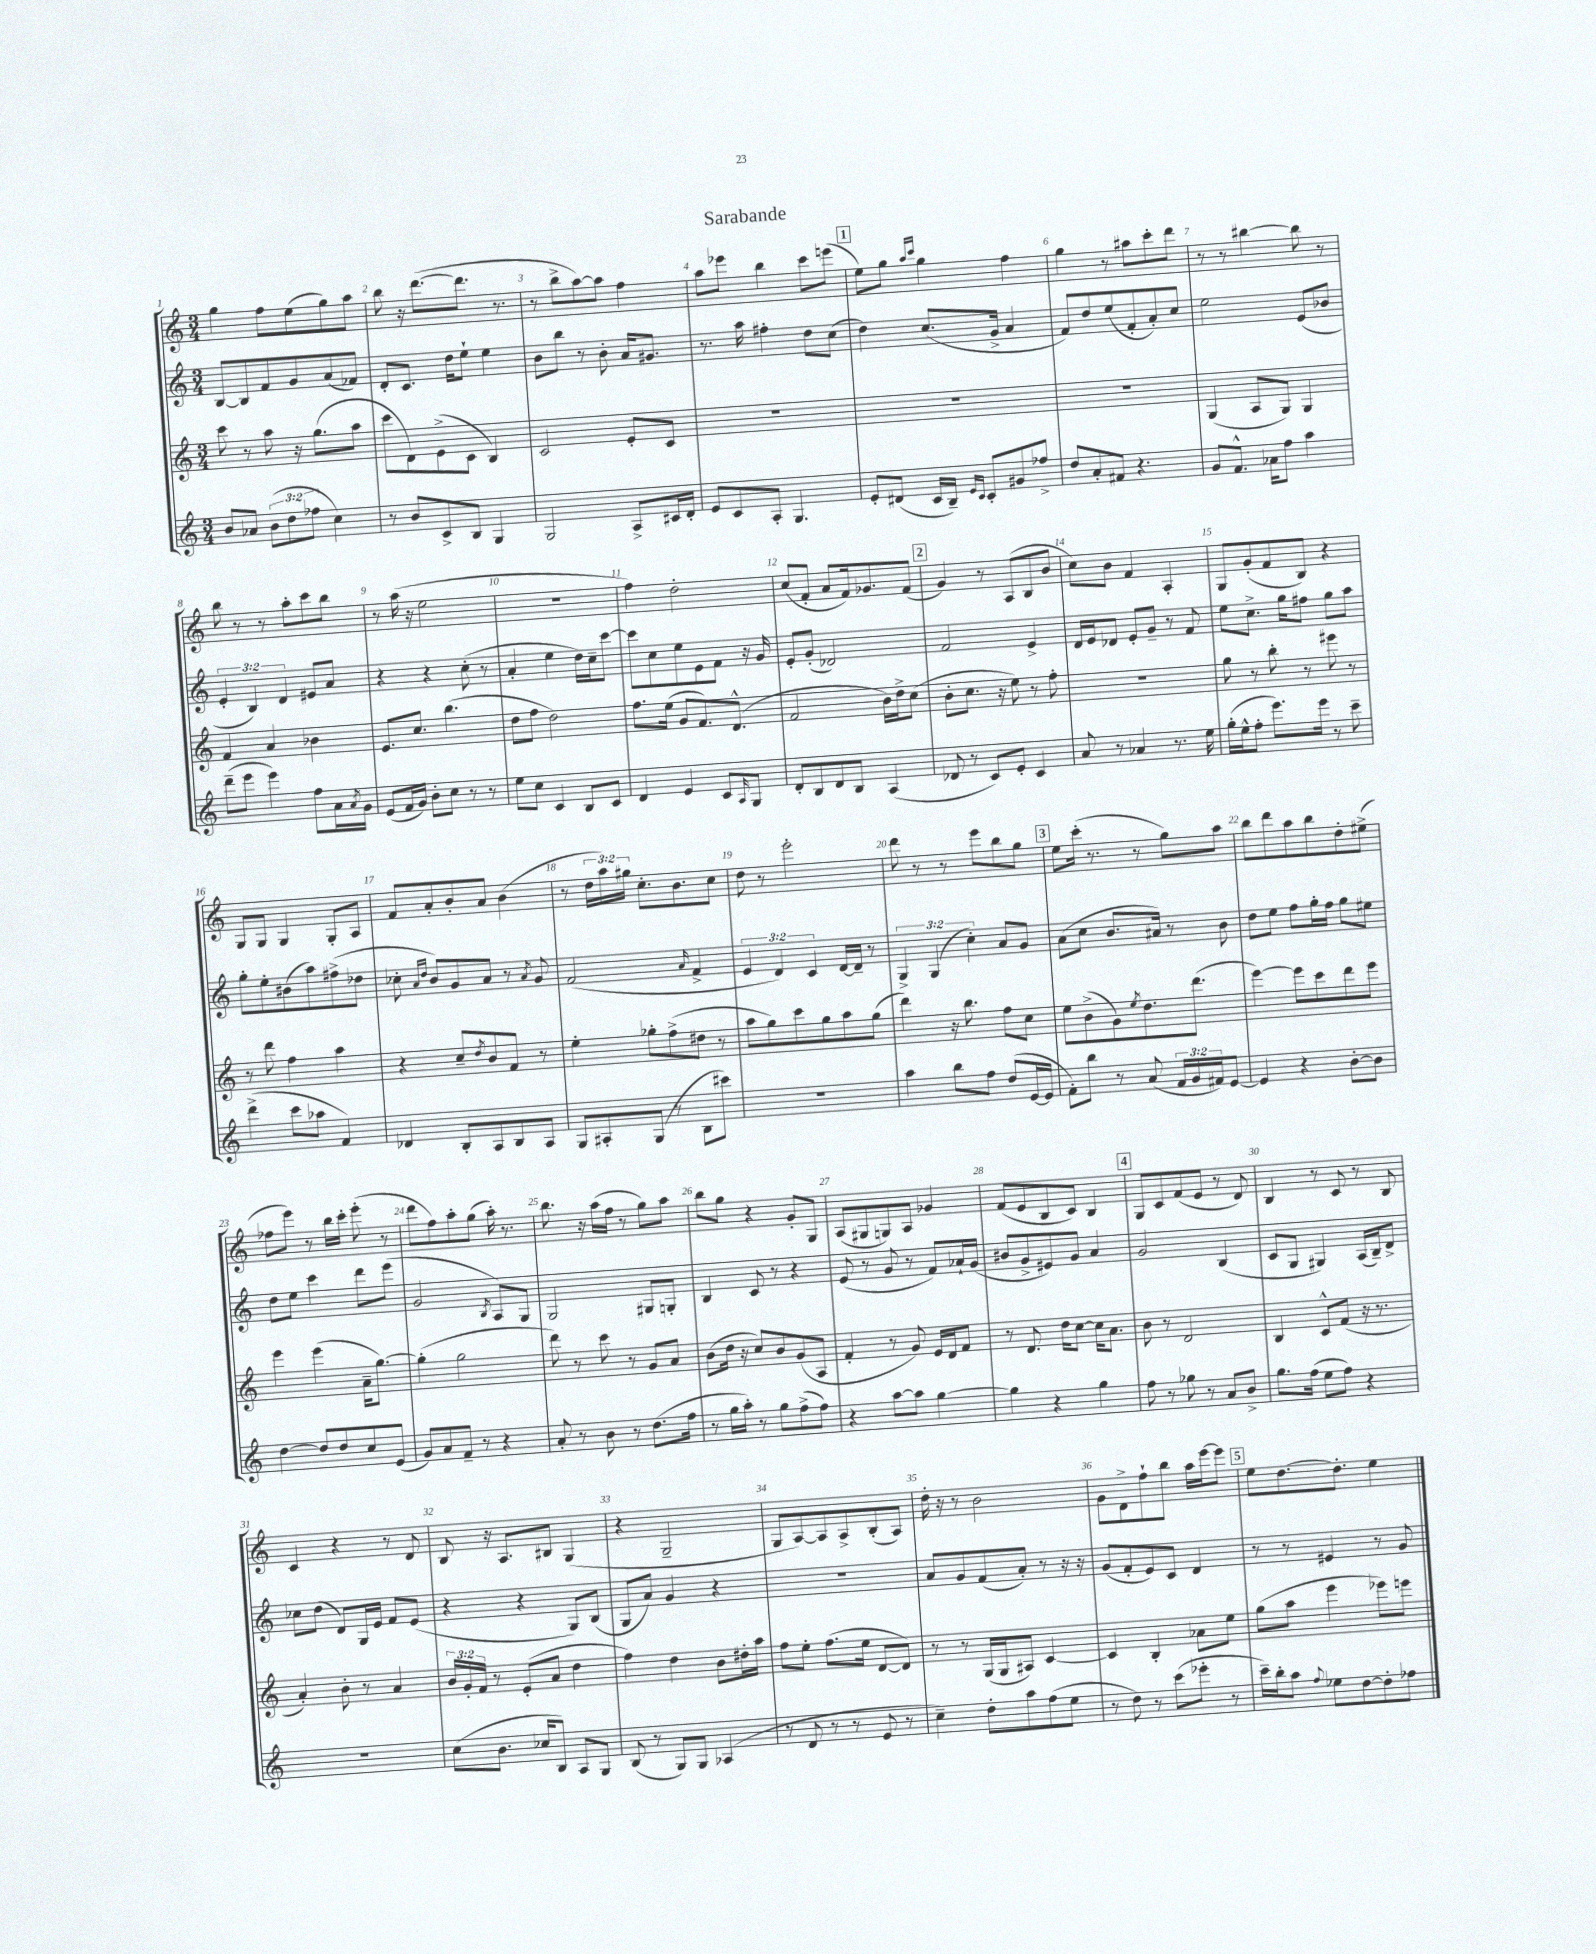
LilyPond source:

\header { title = "Sarabande" }
<<
\new StaffGroup <<
\new Staff = "s0" {
    \clef treble \key c \major \numericTimeSignature \time 3/4 \override Staff.TupletNumber.text = #tuplet-number::calc-fraction-text
    g''4 f''8 e''8( g''8) a''8 |
    b''8 r16 d'''8.~( d'''8. r8. |
    r8 b''8-> a''8~) a''8 f''4 |
    a''8 ees'''8 b''4 c'''8 e'''8( |
    \mark \markup { \box "1" } e''8) g''8 \grace { a''16 c'''16 } g''4 f''4 |
    g''4 r8 ais''8 c'''8-. d'''8 |
    r8 r8 bis''4~ bis''8 r8 |
    b''8 r8 r8 a''8-. c'''8 b''8 |
    r8 a''16( r16 e''2 |
    R2. |
    f''4) d''2-. |
    c''8( f'8-. a'8 f'16) ges'8. f'8( |
    \mark \markup { \box "2" } g'4) r8 a8( b8 b'8 |
    c''8) b'8 f'4 a4-. |
    g8 g'8-.( f'8 b8) r4 |
    g8 g8 g4 g8-. a8 |
    f'8 a'8-. b'8-. a'8 b'4( |
    r8 \tuplet 3/2 { d''16 a''16) gis''16 } c''8.-. b'8. c''8 |
    d''8 r8 e'''2-. |
    d'''8 r8 r8 e'''8 b''8 g''8 |
    \mark \markup { \box "3" } e''8 c'''16-.( r8. r8 g''8) a''8 |
    b''8 d'''8 a''8 b''8 d''8-. eis''8->( |
    fes''8 e'''8) r8 b''16 c'''16-. e'''8-.( r8 |
    d'''8 f''8) a''8-. g''8( a''16-.) r8. |
    b''8. r16 a''16( f''16 r8 g''8) a''8 |
    b''8 g''8 r4 g'8-. g8 |
    a8( gis8 g8) a8 ges'4 |
    f'8( e'8 b8 c'8) b4 |
    \mark \markup { \box "4" } g8 c'8 f'8( e'8 r8 d'8) |
    b4 r8 c'8 r8 b8 |
    c'4 r4 r8 d'8 |
    b8 r16 a8. bis8 g4( |
    r4 g2-- |
    g8 a8~) a8 a8-> b8-.( a8) |
    d''16-. r16 r8 b'2 |
    g'8 d'8-> f''8-! b''8 a''16 e'''16~ e'''8 |
    \mark \markup { \box "5" } e''8 d''8.~ d''8.-. e''4 \bar "|." |
}
\new Staff = "s1" {
    \clef treble \key c \major \numericTimeSignature \time 3/4 \override Staff.TupletNumber.text = #tuplet-number::calc-fraction-text
    b8~ b8 f'8 g'8 a'8( fes'8) |
    d'8-. c'8. d''16 e''8-! e''4 |
    b'8 b''8 r8 b'8-. a'16 gis'8. |
    r8. a''16 fis''4-. d''8 c''8( |
    \mark \markup { \box "1" } d''4) c''8.( g'16-> a'4 |
    f'8) d''8 e''8( f'8-. a'8-.) c''8 |
    e''2 e'8( bes'8 |
    \tuplet 3/2 { e'4-. b4) d'4 } eis'8 a'8 |
    r4 r4 c''8-.( r8 |
    a'4-. e''4 d''16) c''16-- c'''8~ |
    c'''8 c''8 e''8 e'8 f'8 r16 g'16 |
    e'8-. g'8-.( des'2) |
    \mark \markup { \box "2" } f'2 e'4-> |
    d'16 e'16 des'8 e'8-. g'8-- r8 f'8 |
    e''8 c''8.-> g''16 fis''8 g''8 a''8 |
    g''8-. e''8-. bis'8( a''8) fis''8->( des''8 |
    ces''8-. \grace { a'16 d''16 } b'8) g'8 a'8 r8 \acciaccatura { a'8 } g'8 |
    f'2( \grace { a'16 } f'4-> |
    \tuplet 3/2 { e'4 d'4) c'4 } d'16~ d'16-- r8 |
    \tuplet 3/2 { g4-> g4( c''4-.) } a'8 g'8 |
    \mark \markup { \box "3" } a'8( c''8 b'8. ais'16) r8 b'8 |
    d''8 e''8 f''8 g''16-. f''16 g''8 eis''8 |
    d''8 e''8 c'''4 d'''8 e'''8( |
    g'2 \acciaccatura { b8 } a8) g8 |
    g2 gis8 g8-. |
    b4 c'8 r8 r4 |
    e'8( r8 g'8 r8 f'8) aes'16-! g'16( |
    bis'8 g'8-> eis'8) g'8 a'4 |
    \mark \markup { \box "4" } g'2 b4( |
    c'8 g8 gis4) a16( b16--) d'8-> |
    ces''8 d''8( d'8) g16 e'16 f'8 e'8( |
    r4 r4 g8) b8( |
    g8 a'8) g'4 r4 |
    R2. |
    a'8 g'8 f'8( a'8-.) r8 r16 r16 |
    g'8( f'8-. e'8) c'8 d'4 |
    \mark \markup { \box "5" } r8 r8 eis'4 r8 g'8 \bar "|." |
}
\new Staff = "s2" {
    \clef treble \key c \major \numericTimeSignature \time 3/4 \override Staff.TupletNumber.text = #tuplet-number::calc-fraction-text
    c'''8 r8 a''8 r16 g''8.( a''8 |
    c'''8 d'8) e'8->( c'8 b4) |
    c'2 e'8-. c'8 |
    R2. |
    \mark \markup { \box "1" } R2. |
    R2. |
    g4( a8 g8) g4 |
    f'4 a'4 bes'4 |
    e'8. c''8. b''4.( |
    d''8 f''8 d''2) |
    f''8. e''16( g'8 f'8.) d'8.-^( |
    f'2 b'16) d''16-> c''8( |
    \mark \markup { \box "2" } b'8-. c''8. r16 e''8) r8 f''8-. |
    R2. |
    g''8 r8 b''8-. r8 eis'''8 r8 |
    r8 d'''8 f''4 a''4 |
    r4 c''8-- \acciaccatura { d''8 } b'8 f'8 r8 |
    e''4-. ges''8-. f''8->( dis''8 r8 |
    a''8 g''8) c'''8 g''8 a''8 g''8( |
    d'''4) r16 b''8. f''8 c''8 |
    \mark \markup { \box "3" } e''8 b'8->( g'8) \acciaccatura { e''8 } d''8. d'''8.( |
    e'''4~) e'''8 c'''8 d'''8 e'''8 |
    e'''4 e'''4( a'16-- g''8.~) |
    g''4-.( g''2 |
    d'''8) r8 c'''8 r8 g'8 a'8 |
    b'8( d''16 r16 c''8) b'8 g'8( a8 |
    f'4-. r8 g'8) e'16 d'16 f'8 |
    r8 d'8. d''16 c''8~ c''16 a'8. |
    \mark \markup { \box "4" } b'8 r8 d'2 |
    b4 c'8-^ f'8( r16 r8. |
    a'4-.) b'8-. r8 a'4 |
    \tuplet 3/2 { b'16 g'16-. f'16 } r8 e'8-.( a'8 d''4 |
    f''4) d''4 b'8 dis''16-. a''16 |
    f''8 e''8-. f''8.( e''16 d'8~ d'8) |
    r8 r8 g16( g16 ais8) c'4~ |
    c'4 b4-. aes'8 e''8 |
    \mark \markup { \box "5" } g''8( a''8 e'''4 ees'''8) e'''8 \bar "|." |
}
\new Staff = "s3" {
    \clef treble \key c \major \numericTimeSignature \time 3/4 \override Staff.TupletNumber.text = #tuplet-number::calc-fraction-text
    b'8 aes'8 \tuplet 3/2 { b'8( d''8 fes''8 } c''4) |
    r8 b'8 c'8-> b8 g4 |
    g2 a8-> cis'16 d'16-. |
    e'8 c'8 a8-. g4. |
    \mark \markup { \box "1" } e'8-. dis'8( c'16 b16--) \grace { e'16 c'16 } c'8-. gis'8 fes''8-> |
    d''8 a'8-. fis'8 r4. |
    g'8 f'8.-^ aes'16 f''8 a''4 |
    d'''8--( e'''8 e'''4) f''8 a'16 \acciaccatura { a'8 } g'16 |
    e'8( f'16 g'16) b'8-. c''8 r8 r8 |
    e''8 c''8 c'4 b8 c'8 |
    d'4 e'4 c'8 \grace { a16 } g8 |
    d'8-. b8 d'8 b8 a4( |
    \mark \markup { \box "2" } des'8 r8 c'8) e'8-. c'4 |
    a'8 r8 aes'4 r8. e''16 |
    g''16-.( e''16-^ f''8-. e'''8.) e'''16 r8 c'''8-- |
    d'''4->( c'''8 aes''8 f'4) |
    des'4 b8-. a8 b8 a8 |
    g8 ais8-. g8( r8 b8 cis'''8) |
    R2. |
    a''4 b''8 f''8 d''8( e'16~ e'16 |
    \mark \markup { \box "3" } f'8-.) b''8 r8 a'8( \tuplet 3/2 { f'16 g'16 fis'16) } e'8~ |
    e'4 r4 b'8~-. b'8 |
    d''4~ d''8 d''8 c''8 e'8( |
    g'8) a'8 f'8-- r8 r4 |
    a'8-. r8 b'8 r8 d''8.( f''16 |
    r8 g''16 a''16-.) r8 g''8 f''8->( f''8) |
    r4 a''8~ a''8 g''4~ |
    g''4 r4 g''4 |
    \mark \markup { \box "4" } f''8 r8 ges''8 r8 a'8 b'8-> |
    g''8. f''16( e''8 f''8) r4 |
    R2. |
    c''8( b'8. ces''16 b8) a8 g8 |
    b8( r8 g8) g8 aes4( |
    r8 d'8 r8 r8 e'8 r8 |
    c''4--) d''8-. a''8 f''8( e''8 |
    r8 d''8) r8 c'''8( ees'''8-. r8 |
    \mark \markup { \box "5" } c'''16--) b''16-. a''8 \appoggiatura { f''8 } ees''8 d''8~ d''8-. fes''8 \bar "|." |
}
>>
>>
\layout { \context { \Score \override BarNumber.break-visibility = ##(#f #t #t) barNumberVisibility = #all-bar-numbers-visible } }
